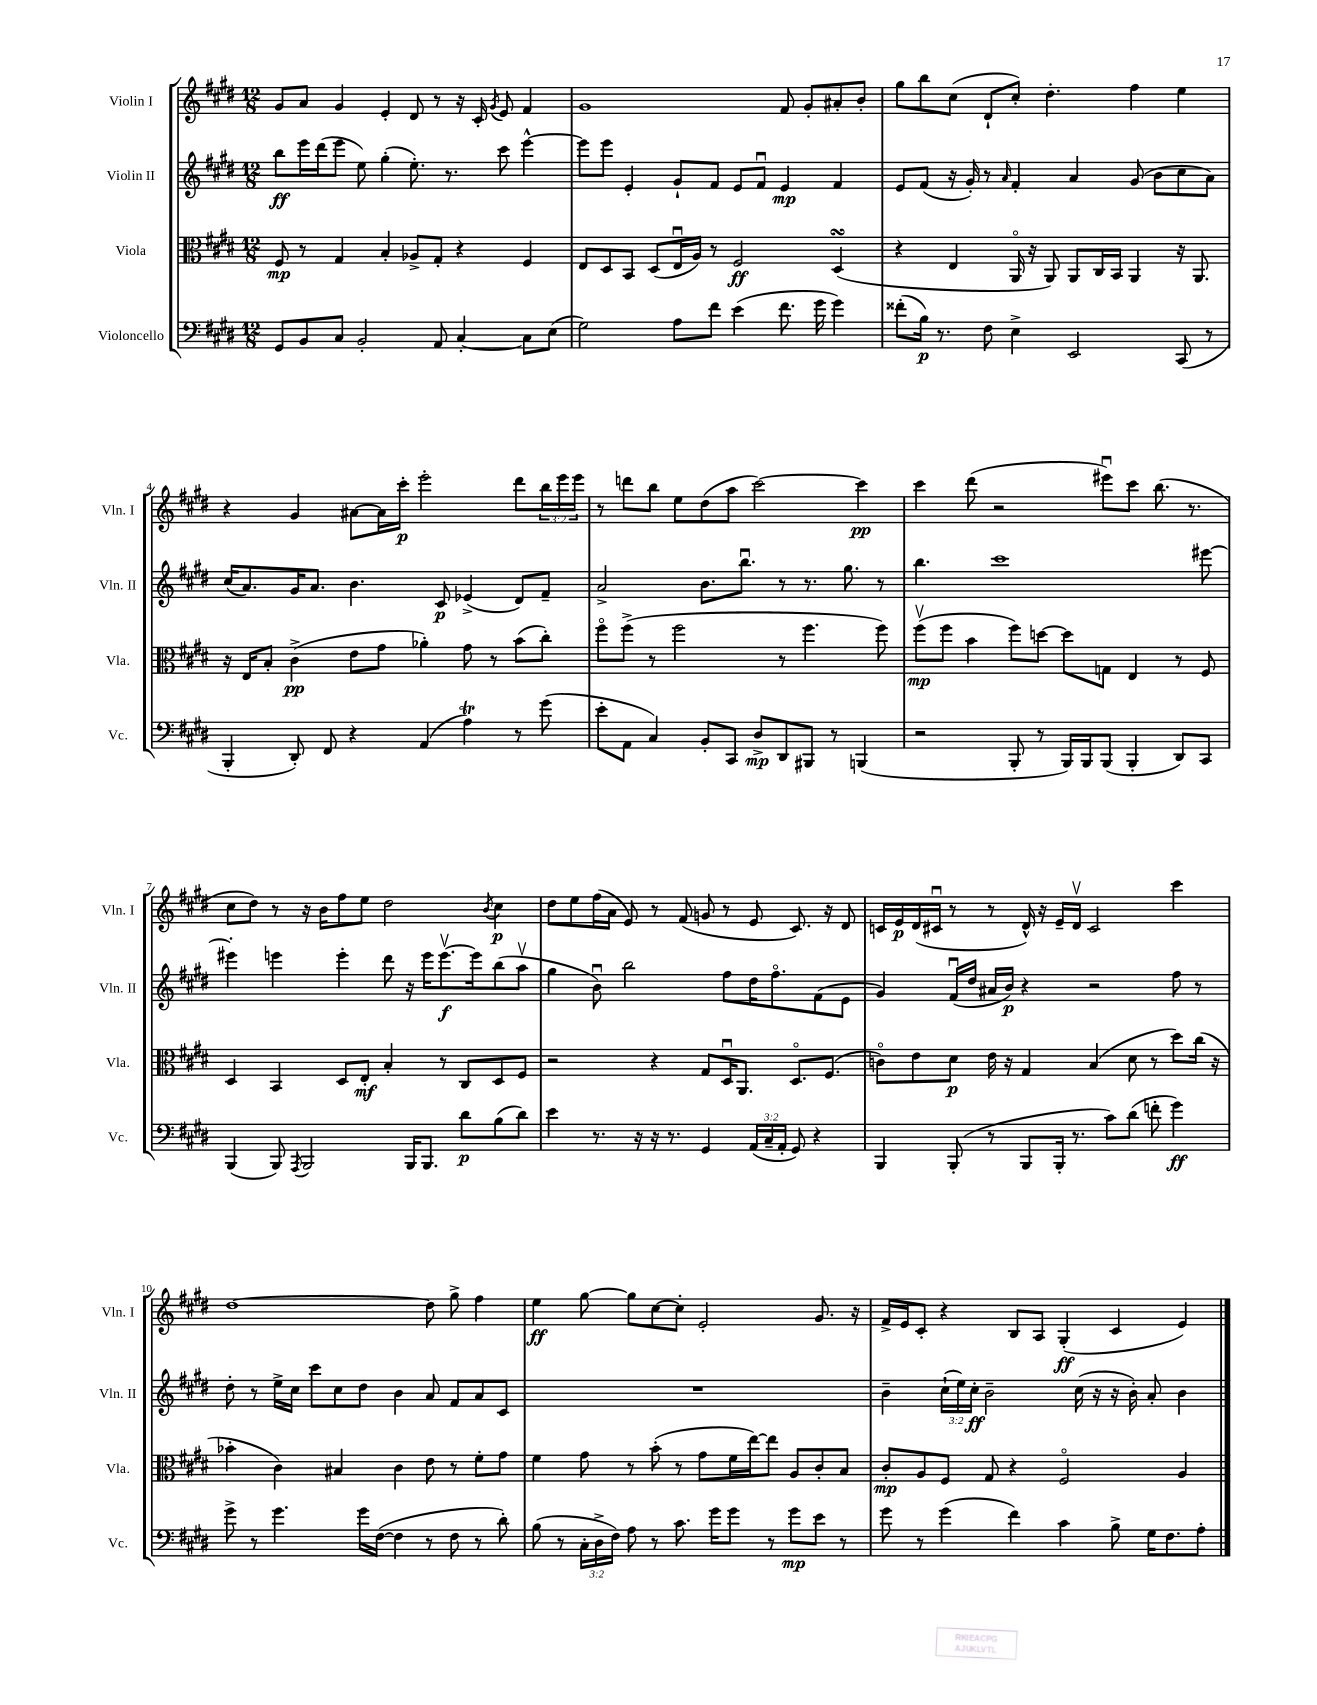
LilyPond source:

<<
\new StaffGroup <<
\new Staff = "s0" \with { instrumentName = "Violin I" shortInstrumentName = "Vln. I" } {
    \clef treble \key e \major \numericTimeSignature \time 12/8 \override Staff.TupletNumber.text = #tuplet-number::calc-fraction-text
    gis'8 a'8 gis'4 e'4-. dis'8 r8 r16 cis'16-. \acciaccatura { gis'8 } e'8 fis'4 |
    gis'1 fis'8 gis'8-. ais'8-. b'8-. |
    gis''8 b''8 cis''8( dis'8-! cis''8-.) dis''4.-. fis''4 e''4 |
    r4 gis'4 ais'8~ ais'16 cis'''16-.\p e'''2-. dis'''8 \tuplet 3/2 { b''16 e'''16 e'''16 } |
    r8 d'''8 b''8 e''8 dis''8( a''8 cis'''2~) cis'''4\pp |
    cis'''4 dis'''8( r2 eis'''8\downbow) cis'''8 b''8.( r8. |
    cis''8 dis''8) r8 r16 b'16 fis''8 e''8 dis''2 \acciaccatura { b'8 } cis''4\p |
    dis''8 e''8 fis''16( a'16 e'8) r8 fis'8( g'8 r8 e'8 cis'8.) r16 dis'8 |
    c'16 e'16\p dis'16( cis'16\downbow r8 r8 dis'16-^) r16 e'16-- dis'16\upbow cis'2 cis'''4 |
    dis''1~ dis''8 gis''8-> fis''4 |
    e''4\ff gis''8~ gis''8 cis''8~ cis''8-. e'2-. gis'8. r16 |
    fis'16-> e'16 cis'8-. r4 b8 a8 gis4-.\ff( cis'4 e'4) \bar "|." |
}
\new Staff = "s1" \with { instrumentName = "Violin II" shortInstrumentName = "Vln. II" } {
    \clef treble \key e \major \numericTimeSignature \time 12/8 \override Staff.TupletNumber.text = #tuplet-number::calc-fraction-text
    b''8\ff e'''16 dis'''16( e'''8 e''8) gis''4-.( e''8.-.) r8. cis'''8 e'''4~-^ |
    e'''8 e'''8 e'4-. gis'8-! fis'8 e'8 fis'8\downbow e'4\mp fis'4 |
    e'8 fis'8( r16 gis'16-.) r8 \grace { a'16 } fis'4-. a'4 gis'8( b'8 cis''8 a'8) |
    cis''16( a'8.) gis'16 a'8. b'4. cis'8\p ees'4->( dis'8) fis'8-- |
    a'2-> b'8. b''8.\downbow r8 r8. gis''8. r8 |
    b''4. cis'''1 eis'''8~ |
    eis'''4-. e'''4 e'''4-. dis'''8 r16 e'''16 e'''8.~\upbow\f e'''16 b''8( a''8\upbow |
    gis''4 b'8\downbow) b''2 fis''8 dis''16 fis''8.\flageolet fis'8( e'8 |
    gis'4) fis'16\downbow( dis''16 ais'16 b'16\p) r4 r2 fis''8 r8 |
    dis''8-. r8 e''16-> cis''16 cis'''8 cis''8 dis''8 b'4 a'8 fis'8 a'8 cis'8 |
    R1. |
    b'4-- \tuplet 3/2 { cis''16-!( e''16) cis''16-.\ff } b'2-- cis''16( r16 r16 b'16-.) a'8-. b'4 \bar "|." |
}
\new Staff = "s2" \with { instrumentName = "Viola" shortInstrumentName = "Vla." } {
    \clef alto \key e \major \numericTimeSignature \time 12/8
    fis8\mp r8 gis4 b4-. aes8-> gis8-. r4 fis4 |
    e8 dis8 b,8 dis8( e16\downbow a16) r8 fis2\ff dis4\turn( |
    r4 e4 a,16\flageolet r16 a,8) a,8 cis16 b,16 a,4 r16 a,8. |
    r16 e16 b8-. cis'4->\pp( e'8 gis'8 aes'4-.) gis'8 r8 b'8( cis''8-.) |
    fis''8\flageolet fis''8->( r8 fis''2 r8 fis''4. fis''8) |
    fis''8\upbow\mp( fis''8 b'4 fis''8) d''8~ d''8 g8 e4 r8 fis8 |
    dis4 b,4 dis8 e8-.\mf b4-. r8 cis8 dis8 fis8 |
    r2 r4 gis8 dis16\downbow a,8. dis8.\flageolet fis8.( |
    c'8\flageolet) e'8 dis'8\p e'16 r16 gis4 b4( dis'8 r8 dis''8) cis''16( r16 |
    bes'4-. cis'4) bis4 cis'4 e'8 r8 fis'8-. gis'8 |
    fis'4 gis'8 r8 b'8-.( r8 gis'8 fis'16 e''16~) e''8 a8 cis'8-. b8 |
    cis'8-.\mp a8 fis8 gis8 r4 fis2\flageolet a4 \bar "|." |
}
\new Staff = "s3" \with { instrumentName = "Violoncello" shortInstrumentName = "Vc." } {
    \clef bass \key e \major \numericTimeSignature \time 12/8 \override Staff.TupletNumber.text = #tuplet-number::calc-fraction-text
    gis,8 b,8 cis8 b,2-. a,8 cis4~-. cis8 e8( |
    gis2) a8 fis'8 e'4( fis'8. gis'16 gis'4) |
    fisis'8-.( b16\p) r8. fis8 e4-> e,2 cis,8( r8 |
    b,,4-. dis,8-.) fis,8 r4 a,4( a4\trill) r8 gis'8( |
    e'8-. a,8 cis4) b,8-. cis,8 dis8->\mp dis,8 bis,,8 r8 b,,4( |
    r2 b,,8-. r8 b,,16) b,,16 b,,8( b,,4-. dis,8) cis,8 |
    b,,4( b,,8) \acciaccatura { a,,8 } b,,2 b,,16 b,,8. dis'8\p b8( dis'8) |
    e'4 r8. r16 r16 r8. gis,4 \tuplet 3/2 { a,16( cis16-- a,16-. } gis,8) r4 |
    b,,4 b,,8-.( r8 b,,8 b,,16-. r8. cis'8) dis'8( f'8-. gis'4\ff) |
    gis'8-> r8 gis'4. gis'16 fis16~( fis4 r8 fis8 r8 dis'8-.) |
    b8( r8 \tuplet 3/2 { cis16-. dis16-> fis16) } a8 r8 cis'8. gis'16 gis'8 r8 gis'8\mp e'8 r8 |
    gis'8 r8 gis'4( fis'4) cis'4 b8-> gis16 fis8. a8-. \bar "|." |
}
>>
>>
